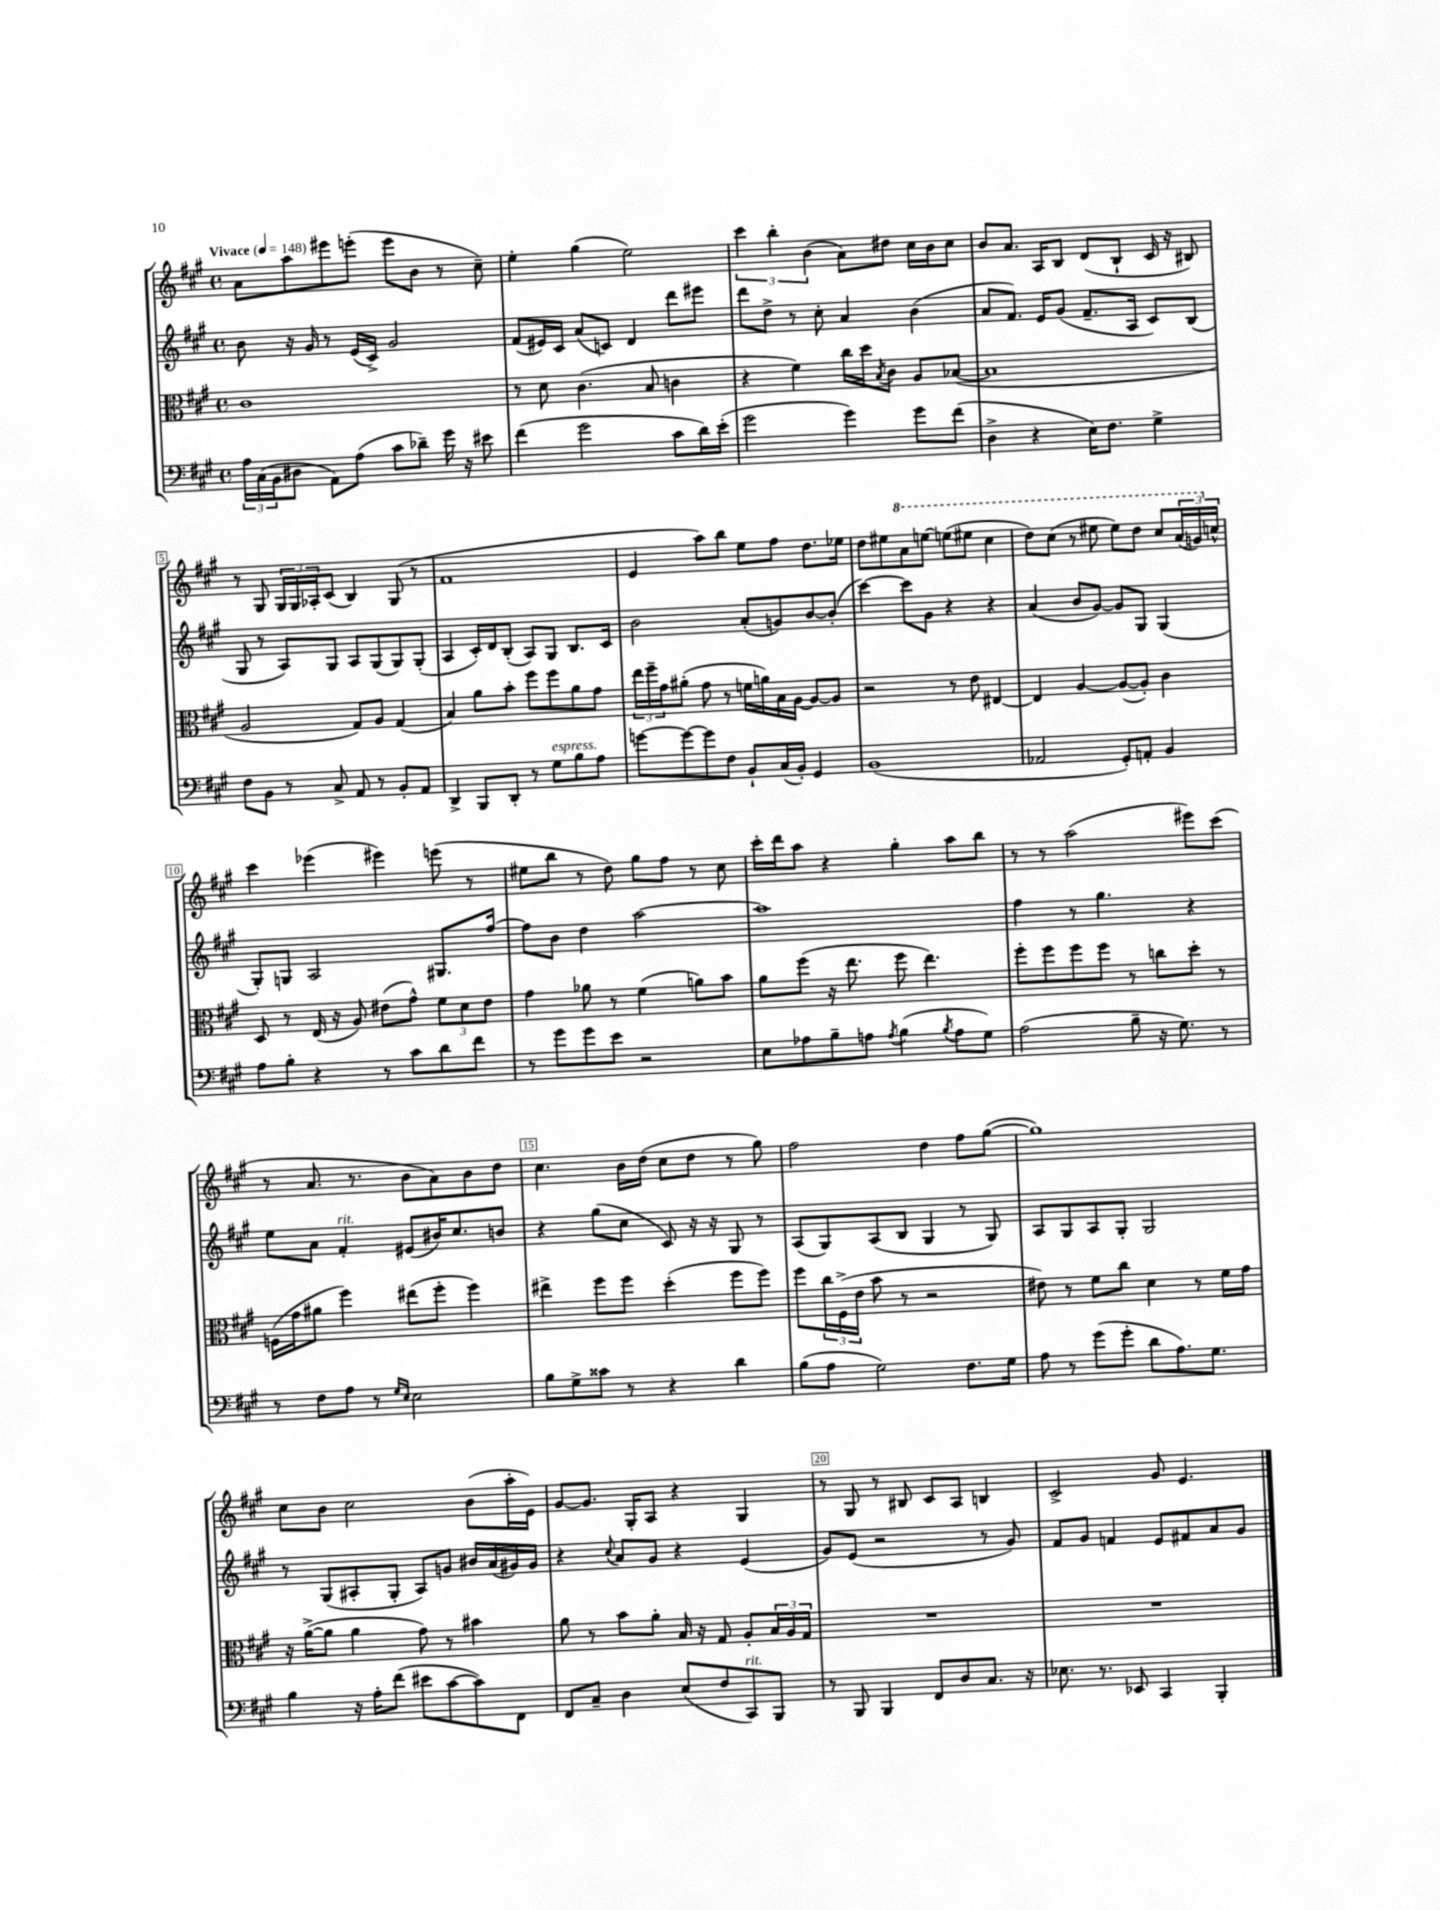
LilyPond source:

<<
\new StaffGroup <<
\new Staff = "s0" {
    \clef treble \key a \major \defaultTimeSignature \time 4/4 \tempo "Vivace" 4 = 148
    a'8 a''8 eis'''8 e'''8-.( e'''8 b'8 r8 cis''8--) |
    e''4-. gis''4( e''2) |
    \tuplet 3/2 { cis'''4 b''4-. b'4( } a'8) dis''8 cis''16 b'16 cis''8 |
    b'8 a'8. a16 b8 d'8( b8-! cis'16 r16 bis8) |
    r8 gis8 \tuplet 3/2 { gis16 gis16 aes16-. } cis'8( b4) gis8( r8 |
    fis'1 |
    e'4 a''8) b''8 e''8 fis''8 d''8. ees''16 |
    d''8 eis''8 \ottava #1 a''8 e'''!8~ e'''!8( eis'''8 cis'''4 |
    d'''8) cis'''8( r8 eis'''8 eis'''8) d'''8 cis'''8 \tuplet 3/2 { a''16( g''16) \ottava #0 c''16-^ } |
    cis'''4 ees'''4( eis'''4) e'''8( r8 |
    eis''8 b''8 r8 d''8) gis''8 fis''8 r8 cis''8 |
    cis'''16-. d'''16 a''8 r4 gis''4-. a''8 b''8 |
    r8 r8 a''2( eis'''8) cis'''8( |
    r8 a'8. r8. b'8 a'8) b'8 d''8 |
    cis''4. b'16 d''16( cis''8 d''8 r8 gis''8) |
    fis''2 d''4 fis''8 gis''8~( |
    gis''1) |
    cis''8 b'8 cis''2 b'8( a''16-. e'16) |
    gis'8~ gis'8. gis16-. a8 r4 gis4 |
    r8 gis8 r8 bis8 cis'8 a8 b4 |
    cis'2-> gis'8 e'4. \bar "|." |
}
\new Staff = "s1" {
    \clef treble \key a \major \defaultTimeSignature \time 4/4
    b'8 r16 gis'16 r8 e'16( cis'16->) gis'2 |
    fis'8( eis'16) cis'16 a'8( c'8) d'4 d'''8 eis'''8 |
    d'''8 d''8-> r8 cis''8-. a'4 b'4( |
    a'8 fis'8.) e'16 gis'8( fis'8.-- a16 cis'8) b8( |
    gis8 r8 a8) gis8 a8 gis8( gis8) gis8-.( |
    a4 cis'16-.) d'16 b8-.( a8) gis8 b8. cis'16 |
    b'2 a'8-.( g'8) b'8~ b'8-.( |
    cis'''4~) cis'''8 gis'8 r4 r4 |
    a'4( b'8 gis'8~) gis'8 gis8 gis4( |
    gis8-.) g8 a2 gis8. fis''16~ |
    fis''8 b'8 d''4 a''2~ |
    a''1 |
    fis''4 r8 gis''4. r4 |
    e''8 a'8 fis'4-.^\markup { \italic "rit." } eis'8( bis'16) cis''8. b'8 |
    r4 gis''8( cis''8 cis'8) r16 r16 gis8 r8 |
    a8( gis8) a8( b8 gis4 r8 gis8) |
    a8 gis8 a8 gis8-. gis2 |
    r8 gis8( ais8-. gis8-. ais8) g'8 bis'16 a'16( gis'16) gis'16 |
    r4 \appoggiatura { cis''8 } a'8 gis'8 r4 e'4( |
    gis'8) e'8( r2 r8 gis'8) |
    fis'8 gis'8 f'4 e'8 fis'8 a'8 gis'8 \bar "|." |
}
\new Staff = "s2" {
    \clef alto \key a \major \defaultTimeSignature \time 4/4
    cis'1 |
    r8 d'8 cis'4.( b8 c'4 |
    r4 fis'4) cis''16 d''16 \acciaccatura { b8 } cis'8 a8 bes8~( |
    bes1 |
    a2 gis8) a8 gis4( |
    b4) a'8 b'8-. fis''8 fis''8 a'8 gis'8 |
    \tuplet 3/2 { e''16 fis''16-- gis'16 } ais'8-.( gis'8 r8 f'16 a'16) b16 a16~ a8~ a8 |
    r2 r8 e'8 eis4~ |
    eis4 a4~ a8~( a8-.) cis'4 |
    d8 r8 e16( r16 a8) eis'8( gis'8-^) \tuplet 3/2 { fis'8 d'8 eis'8 } |
    gis'4 aes'8 r8 fis'4( a'8) b'8 |
    a'8 fis''8( r16 e''8. fis''8 e''4.) |
    fis''8-. fis''8 fis''8 fis''8 r8 c''8 d''8-. r8 |
    f16( gis'16 ais'8 fis''4) eis''8( fis''8-. fis''4) |
    eis''4-> fis''8 fis''8 d''4-.( fis''8 fis''8) |
    fis''8 \tuplet 3/2 { cis''16 fis16->( e'16 } b'8 r8 r2 |
    eis'8) r8 fis'8 cis''8 d'4 r8 fis'16 gis'16 |
    r16 a'16~->( a'8 a'4 gis'8) r8 bis'4 |
    a'8 r8 b'8 a'8-. b16 r16 gis8 a8-. \tuplet 3/2 { b16 a16 gis16 } |
    R1 |
    R1 \bar "|." |
}
\new Staff = "s3" {
    \clef bass \key a \major \defaultTimeSignature \time 4/4
    \tuplet 3/2 { a16 cis16( b,16 } dis8 a,8) a8( cis'8 des'8--) gis'16 r16 eis'8 |
    fis'4( gis'2 cis'8 d'16) e'16-.( |
    gis'2 gis'4) gis'8 fis'8( |
    d4-> r4 e16) fis8. gis4-> |
    fis8 b,8 r8 cis8-> a,8 r8 b,8-. a,8 |
    d,4-> b,,8 d,8-. r8 gis8^\markup { \italic "espress." } b8 a8 |
    g'8~ g'8~ g'8 fis8 b,8-! cis16( b,16-.) gis,4 |
    b,1( |
    aes,2 gis,8-.) a,8-. b,4 |
    a8 b8-. r4 r8 cis'8 d'8 fis'8 |
    r8 gis'8 gis'8 e'8 r2 |
    e8 aes8 b8-- a8 \acciaccatura { a8 } b4( \acciaccatura { b8 } a8 gis8) |
    a2( b8-- r16 gis8.) r8 |
    r8 fis8 a8 r8 \grace { gis16 e16 } e2 |
    b8 gis8-> cisis'8 r8 r4 d'4 |
    b8( a8 gis2) fis8. gis16 |
    a8 r8 gis'8( gis'8-. d'8 a8.) gis8. |
    b4 r16 a16-. fis'8( eis'8 cis'8~ cis'8) fis,8 |
    fis,8 cis8-- d4 e8( fis8 cis,8^\markup { \italic "rit." }) b,,8 |
    r8 b,,8 b,,4 fis,8 d8 cis8. r16 |
    ees8. r8. ees,8 cis,4 b,,4-. \bar "|." |
}
>>
>>
\layout { \context { \Score \override BarNumber.break-visibility = ##(#f #t #t) barNumberVisibility = #(every-nth-bar-number-visible 5) \override BarNumber.stencil = #(make-stencil-boxer 0.1 0.3 ly:text-interface::print) } }
